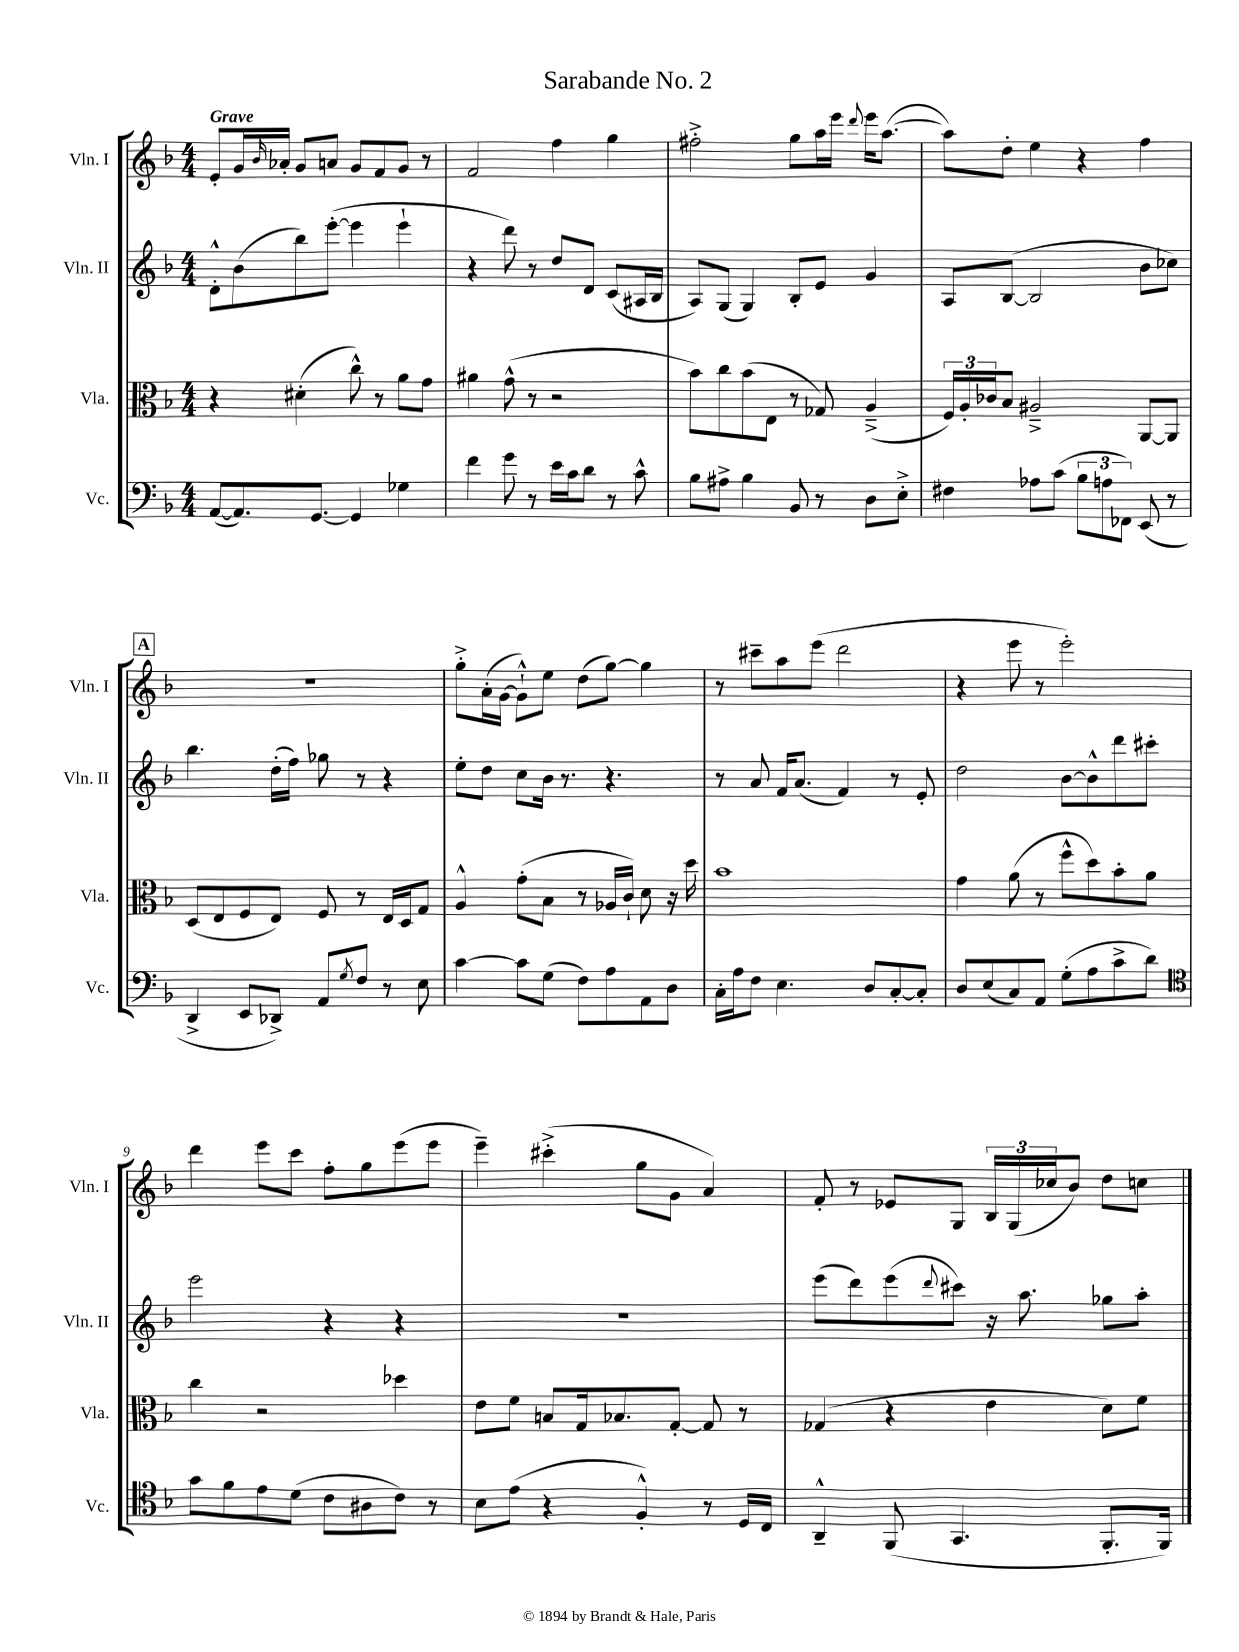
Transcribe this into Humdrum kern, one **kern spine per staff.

**kern	**kern	**kern	**kern
*part4	*part3	*part2	*part1
*staff4	*staff3	*staff2	*staff1
*I"Vc.	*I"Vla.	*I"Vln. II	*I"Vln. I
*I'Vc.	*I'Vla.	*I'Vln. II	*I'Vln. I
*clefF4	*clefC3	*clefG2	*clefG2
*k[b-]	*k[b-]	*k[b-]	*k[b-]
*M4/4	*M4/4	*M4/4	*M4/4
=1	=1	=1	=1
!	!	!	!LO:TX:a:B:t=Grave
([8AA/L	4r	8d'^^\L	8e'/L
8.AA/])	.	(8b-\	16g/L
.	.	.	16qqb-/
.	.	.	16a-X'/JJ
.	(4d#X'\	8bb-\)	8g/L
[8.GG/J	.	.	.
.	.	([8eee'\J	8an/J
4GG/]	8cc^^\)	4eee\]	8g/L
.	8r	.	8f/
4G-X\	8a\L	4eee`\	8g/J
.	8g\J	.	8r
=2	=2	=2	=2
4f\	4a#X\	4r	2f/
8g\	(8g^^\	8ddd\)	.
8r	8r	8r	.
16e\LL	2r	8dd/L	4ff\
16c\J	.	.	.
8d\J	.	8d/J	.
8r	.	(8c/L	4gg\
8c^^\	.	16A#X/L	.
.	.	16B-/JJ	.
=3	=3	=3	=3
8B-\L	8b-\L)	8A/L)	2ff#X'^\
8A#X^\J	8cc\	(8G/J	.
4B-\	(8b-\	4G/)	.
.	8E\J	.	.
8BB-/	8r	8B-'/L	8gg\L
8r	8G-X/)	8e/J	16aa\L
.	.	.	16eee\JJ
.	.	.	8qqddd/
8D\L	(4A~^/	4g/	16eee\KL
.	.	.	([8.aa\J
8E'^\J	.	.	.
=4	=4	=4	=4
4F#X\	24F/LL)	8A/L	8aa\L])
.	24A'/	.	.
.	24c-X/J	.	.
.	8B-/J	([8B-/J	8dd'\J
8A-X\L	2A#X~^/	2B-/]	4ee\
(8c\J	.	.	.
12B-\L	.	.	4r
12An\	.	.	.
12FF-X\J)	.	.	.
(8EE/	[8AA/L	8b-\L	4ff\
8r	8AA/J]	8cc-X\J)	.
!!LO:LB:g=z
!!LO:REH:place=s1:t=A
=5	=5	=5	=5
4DD^/	(8D/L	4.bb-\	1r
.	8E/	.	.
8EE/L	8F/	.	.
8DD-X^/J)	8E/J)	(16dd'\LL	.
.	.	16ff\JJ)	.
8AA/L	8F/	8gg-X\	.
8qG/	.	.	.
8F/J	8r	8r	.
8r	16E/LL	4r	.
.	16D/J	.	.
8E\	8G/J	.	.
=6	=6	=6	=6
[4c\	4A^^/	8ee'\L	8gg'^\L
.	.	8dd\J	(16a'\L
.	.	.	[16g\JJ
8c\L]	(8g'\L	8cc\L	8g`^^\L])
(8G\J	8B-\J	16b-\Jk	8ee\J
.	.	8.r	.
8F\L)	8r	.	(8dd\L
8A\	16A-X/LL	4.r	[8gg\J)
.	16c`/JJ)	.	.
8AA\	8d\	.	4gg\]
8D\J	16r	.	.
.	16dd\	.	.
=7	=7	=7	=7
16C'\LL	1b-	8r	8r
16A\J	.	.	.
8F\J	.	8a/	8ccc#X~\L
4.E\	.	16f/KL	8aa\
.	.	(8.a/J	.
.	.	.	(8eee\J
.	.	4f/)	2ddd\
8D/L	.	.	.
[8C'/	.	8r	.
8C'/J]	.	8e'/	.
=8	=8	=8	=8
8D/L	4g\	2dd\	4r
(8E/	.	.	.
8C/)	(8a\	.	8eee\
8AA/J	8r	.	8r
(8G'\L	8ff^^\L	[8b-\L	2eee'\)
8A\	8dd\)	8b-^^\]	.
8c^\	8b-'\	8ddd\	.
8d\J)	8a\J	8ccc#X'\J	.
!!LO:LB:g=z
=9	=9	=9	=9
*clefC4	*	*	*
8g\L	4cc\	2eee\	4ddd\
8f\	.	.	.
8e\	2r	.	8eee\L
(8d\J	.	.	8ccc\J
8c\L	.	4r	8ff'\L
8A#X\	.	.	8gg\
8c\J)	4dd-X\	4r	(8eee\
8r	.	.	8eee\J
=10	=10	=10	=10
8B-\L	8e\L	1r	4eee~\)
(8e\J	8f\J	.	.
4r	8Bn/L	.	(4ccc#X'^\
.	16G/k	.	.
.	8.B-X/	.	.
4F'^^/)	.	.	8gg\L
.	[8G'/J	.	8g\J
8r	8G/]	.	4a/)
16D/LL	8r	.	.
16C/JJ	.	.	.
=11	=11	=11	=11
4AA~^^/	(4G-X/	(8eee\L	8f'/
.	.	8ddd\)	8r
(8FF/	4r	(8eee\	8e-X/L
.	.	8qqddd/	.
4.GG/	.	8ccc#X\J)	8G/J
.	4e\	16r	24B-/LL
.	.	.	(24G/
.	.	8.aa\	.
.	.	.	24cc-X/J
.	.	.	8b-/J)
8.FF'/L	8d\L)	8gg-X\L	8dd\L
.	8f\J	8aa'\J	8ccn\J
16FF/Jk)	.	.	.
==	==	==	==
*-	*-	*-	*-
